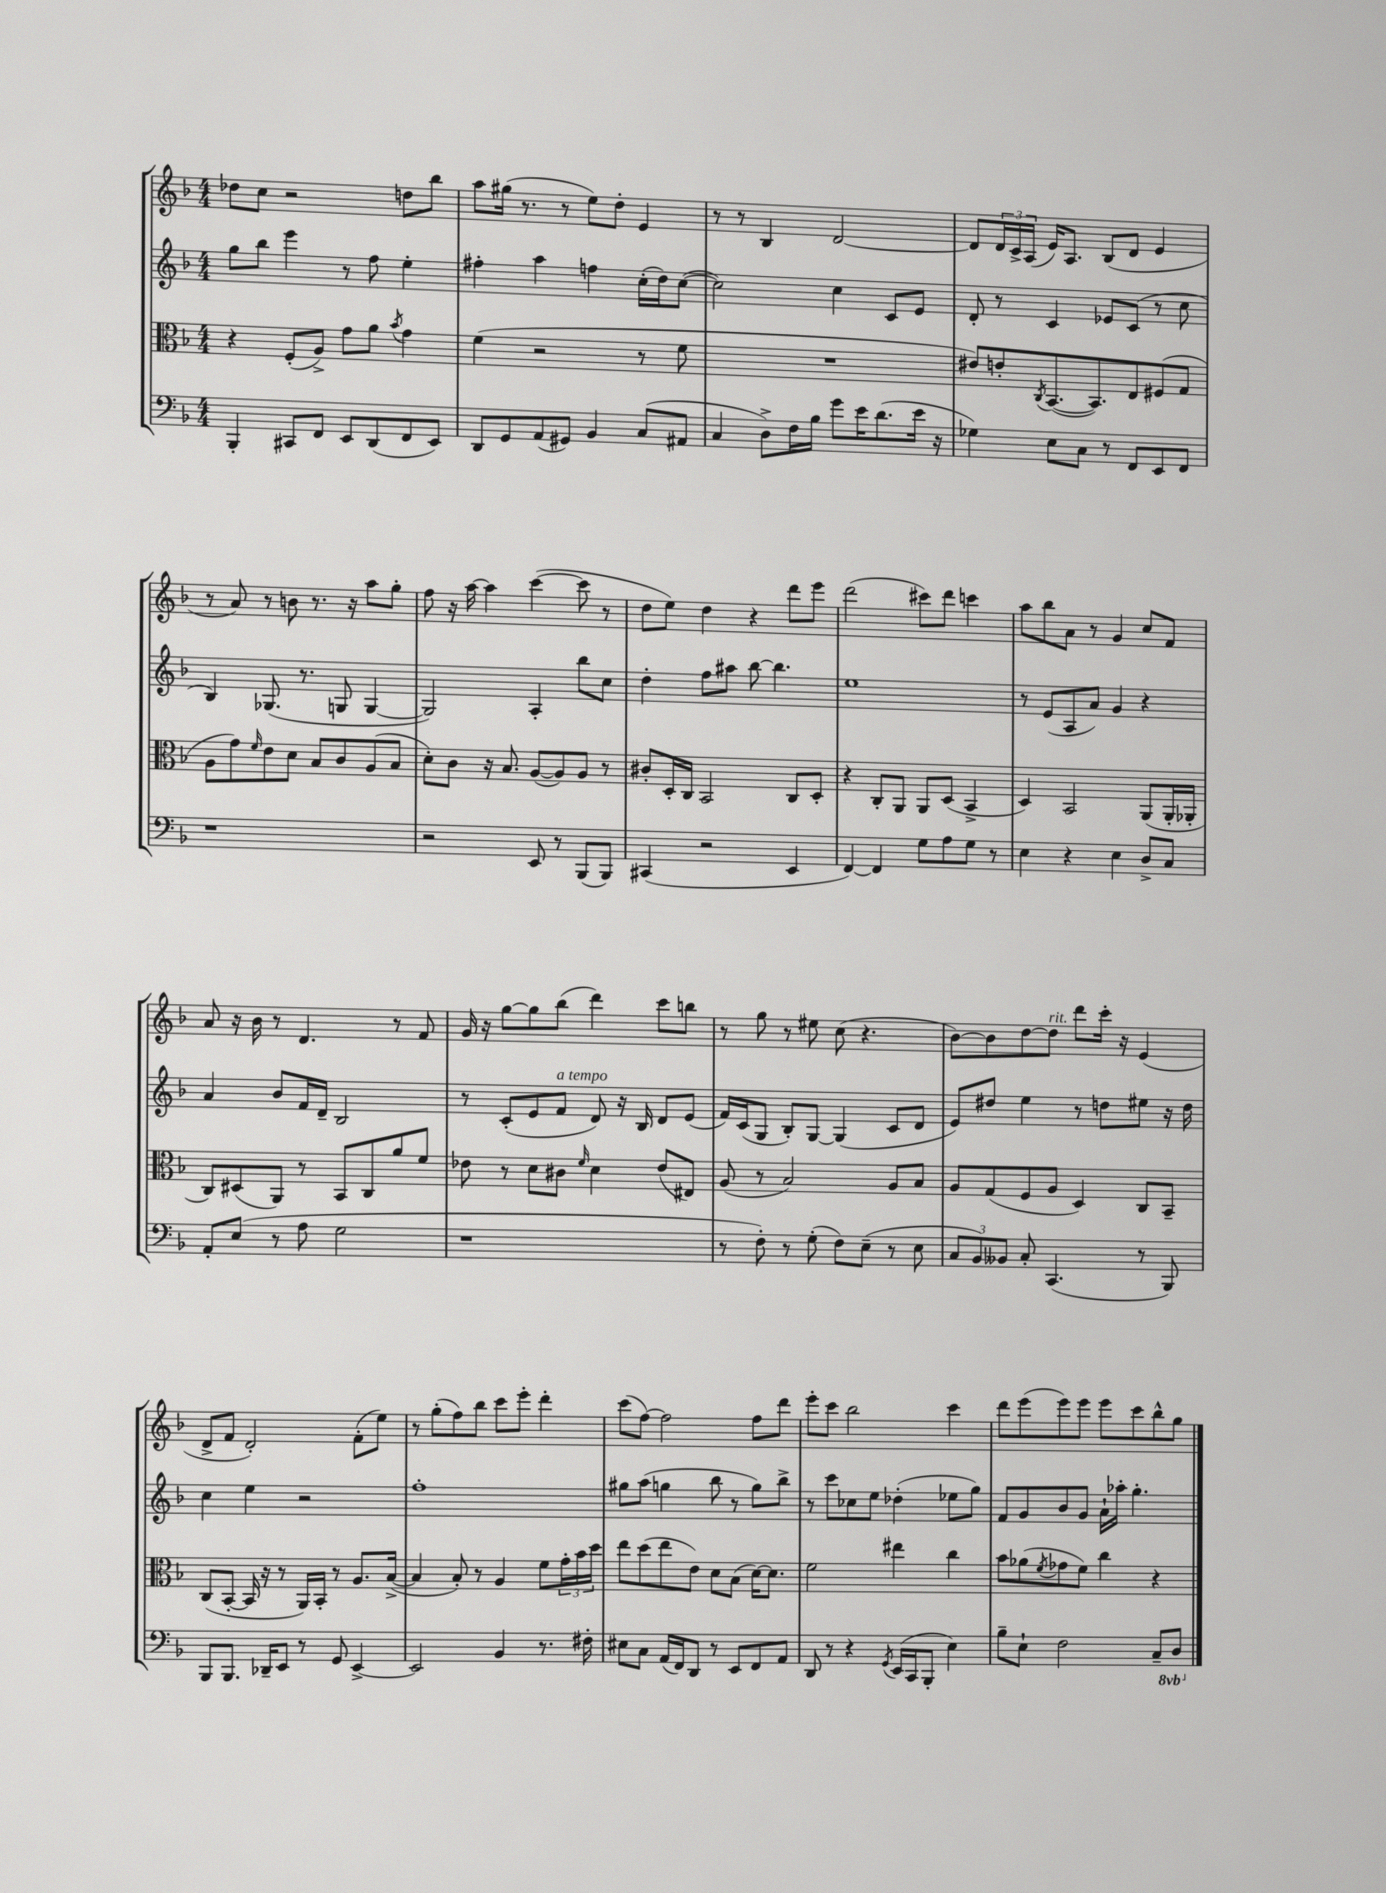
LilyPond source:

<<
\new StaffGroup <<
\new Staff = "s0" {
    \clef treble \key f \major \numericTimeSignature \time 4/4
    des''8 c''8 r2 d''8 bes''8 |
    a''8 gis''16( r8. r8 e''8) d''8-. e'4 |
    r8 r8 bes4 d'2~ |
    d'8 \tuplet 3/2 { d'16 c'16-> a16( } e'16) a8. bes8( d'8 e'4 |
    r8 a'8) r8 b'8 r8. r16 a''8 g''8-. |
    f''8 r16 a''16~ a''4 c'''4~( c'''8 r8 |
    d''8 e''8) d''4 r4 d'''8 e'''8 |
    d'''2( cis'''8) d'''8 c'''4 |
    a''8 bes''8 a'8 r8 g'4 c''8 f'8 |
    a'8 r16 bes'16 r8 d'4. r8 f'8 |
    g'16 r16 g''8~ g''8 bes''8( d'''4) c'''8 b''8 |
    r8 g''8 r8 eis''8 c''8( r4. |
    bes'8~) bes'8 d''8~ d''8^\markup { \italic "rit." } d'''8 c'''16-. r16 e'4( |
    d'8-> f'8 d'2-.) f'8-.( e''8) |
    r8 g''8-.( f''8) bes''8 c'''8 e'''8-. d'''4-. |
    c'''8( f''8~) f''2 f''8 d'''8 |
    e'''8-. c'''8 bes''2 c'''4 |
    d'''8 e'''8( e'''8) e'''8 e'''8 c'''8 bes''8-^ g''8 \bar "|." |
}
\new Staff = "s1" {
    \clef treble \key f \major \numericTimeSignature \time 4/4
    g''8 bes''8 e'''4 r8 f''8 e''4-. |
    fis''4-. a''4 f''4 c''16-.( d''16) c''8~( |
    c''2) c''4 c'8 e'8 |
    d'8-. r8 c'4 ees'8 c'8( r8 c''8 |
    bes4) ges8.( r8. g8 g4~ |
    g2) a4-. bes''8 c''8 |
    d''4-. f''8 ais''8 bes''8~ bes''4. |
    e''1 |
    r8 e'8( a8 a'8) g'4 r4 |
    a'4 bes'8 f'16 d'16-- bes2 |
    r8 c'8-.( e'8 f'8^\markup { \italic "a tempo" } d'8) r16 bes16 d'8 e'8( |
    f'16) c'16( g8 bes8-.) g8~ g4( c'8 d'8 |
    e'8) dis''8 e''4 r8 d''8 eis''8 r16 d''16 |
    c''4 e''4 r2 |
    f''1-. |
    gis''8 a''8( g''4 bes''8 r8 g''8) bes''8-> |
    r8 c'''8 ces''8 e''8 des''4-.( ees''8 g''8) |
    f'8 g'8 bes'8 g'8 a'16-! aes''16-. g''4.-. \bar "|." |
}
\new Staff = "s2" {
    \clef alto \key f \major \numericTimeSignature \time 4/4
    r4 f8-.( a8->) g'8 a'8 \acciaccatura { bes'8 } g'4 |
    f'4( r2 r8 f'8 |
    R1 |
    eis'8) e'8-. \acciaccatura { c8 } bes,8.~( bes,8.) e8 fis8( g8 |
    a8 g'8) \grace { f'16 } e'8 d'8 bes8 c'8 a8( bes8 |
    d'8-.) c'8 r16 bes8. a8~( a8) a8 r8 |
    cis'8-. d16-. c16 bes,2 c8 d8-. |
    r4 c8-. a,8 a,8 d8( bes,4-> |
    d4) bes,2 a,8( a,16-. aes,16-. |
    c8) dis8( a,8) r8 bes,8 c8 a'8 f'8 |
    ees'8 r8 d'8 cis'8 \grace { f'16 } d'4 ees'8( eis8) |
    a8( r8 bes2) a8 bes8 |
    a8 g8( f8 a8 d4) c8 bes,8-- |
    c8( bes,8~-. bes,16 r16 r8 a,16) bes,16-. r8 a8. bes16~->( |
    bes4 bes8-.) r8 a4 f'8 \tuplet 3/2 { g'16-. bes'16 d''16 } |
    e''8 d''8( e''8 e'8) d'8 bes8( d'16~) d'8. |
    f'2 eis''4 c''4 |
    bes'8 aes'8( \acciaccatura { f'8 } ges'8 f'8) c''4 r4 \bar "|." |
}
\new Staff = "s3" {
    \clef bass \key f \major \numericTimeSignature \time 4/4 \set Staff.ottavationMarkups = #ottavation-simple-ordinals
    bes,,4-. cis,8 f,8 e,8 d,8( f,8 e,8) |
    d,8 g,8 a,8( gis,8) bes,4 c8( ais,8 |
    c4 d8->) f16 bes16 g'8 e'16 d'8.( e'16 r16 |
    ges4) e8 c8 r8 f,8 e,8 f,8 |
    r1 |
    r2 e,8 r8 bes,,8( bes,,8) |
    cis,4( r2 e,4 |
    f,4~) f,4 g8 a8 g8 r8 |
    e4 r4 e4 d8-> c8 |
    a,8-. e8( r8 a8 g2 |
    r1 |
    r8 f8-.) r8 g8-.( f8) e8--( r8 e8 |
    \tuplet 3/2 { c8 bes,8) beses,8 } c8-. c,4.( r8 bes,,8) |
    bes,,8 bes,,8. des,16-- e,8 r8 g,8 e,4~-> |
    e,2 bes,4 r8. fis16-. |
    eis8 c8 a,16( f,16) d,8 r8 e,8 f,8 a,8 |
    d,8 r8 r4 \acciaccatura { g,8 } e,16( c,16 bes,,8-. e4) |
    bes8-- e8-! f2 c8-- \ottava #-1 d,8 \ottava #0 \bar "|." |
}
>>
>>
\layout { \context { \Score \remove "Bar_number_engraver" } }
